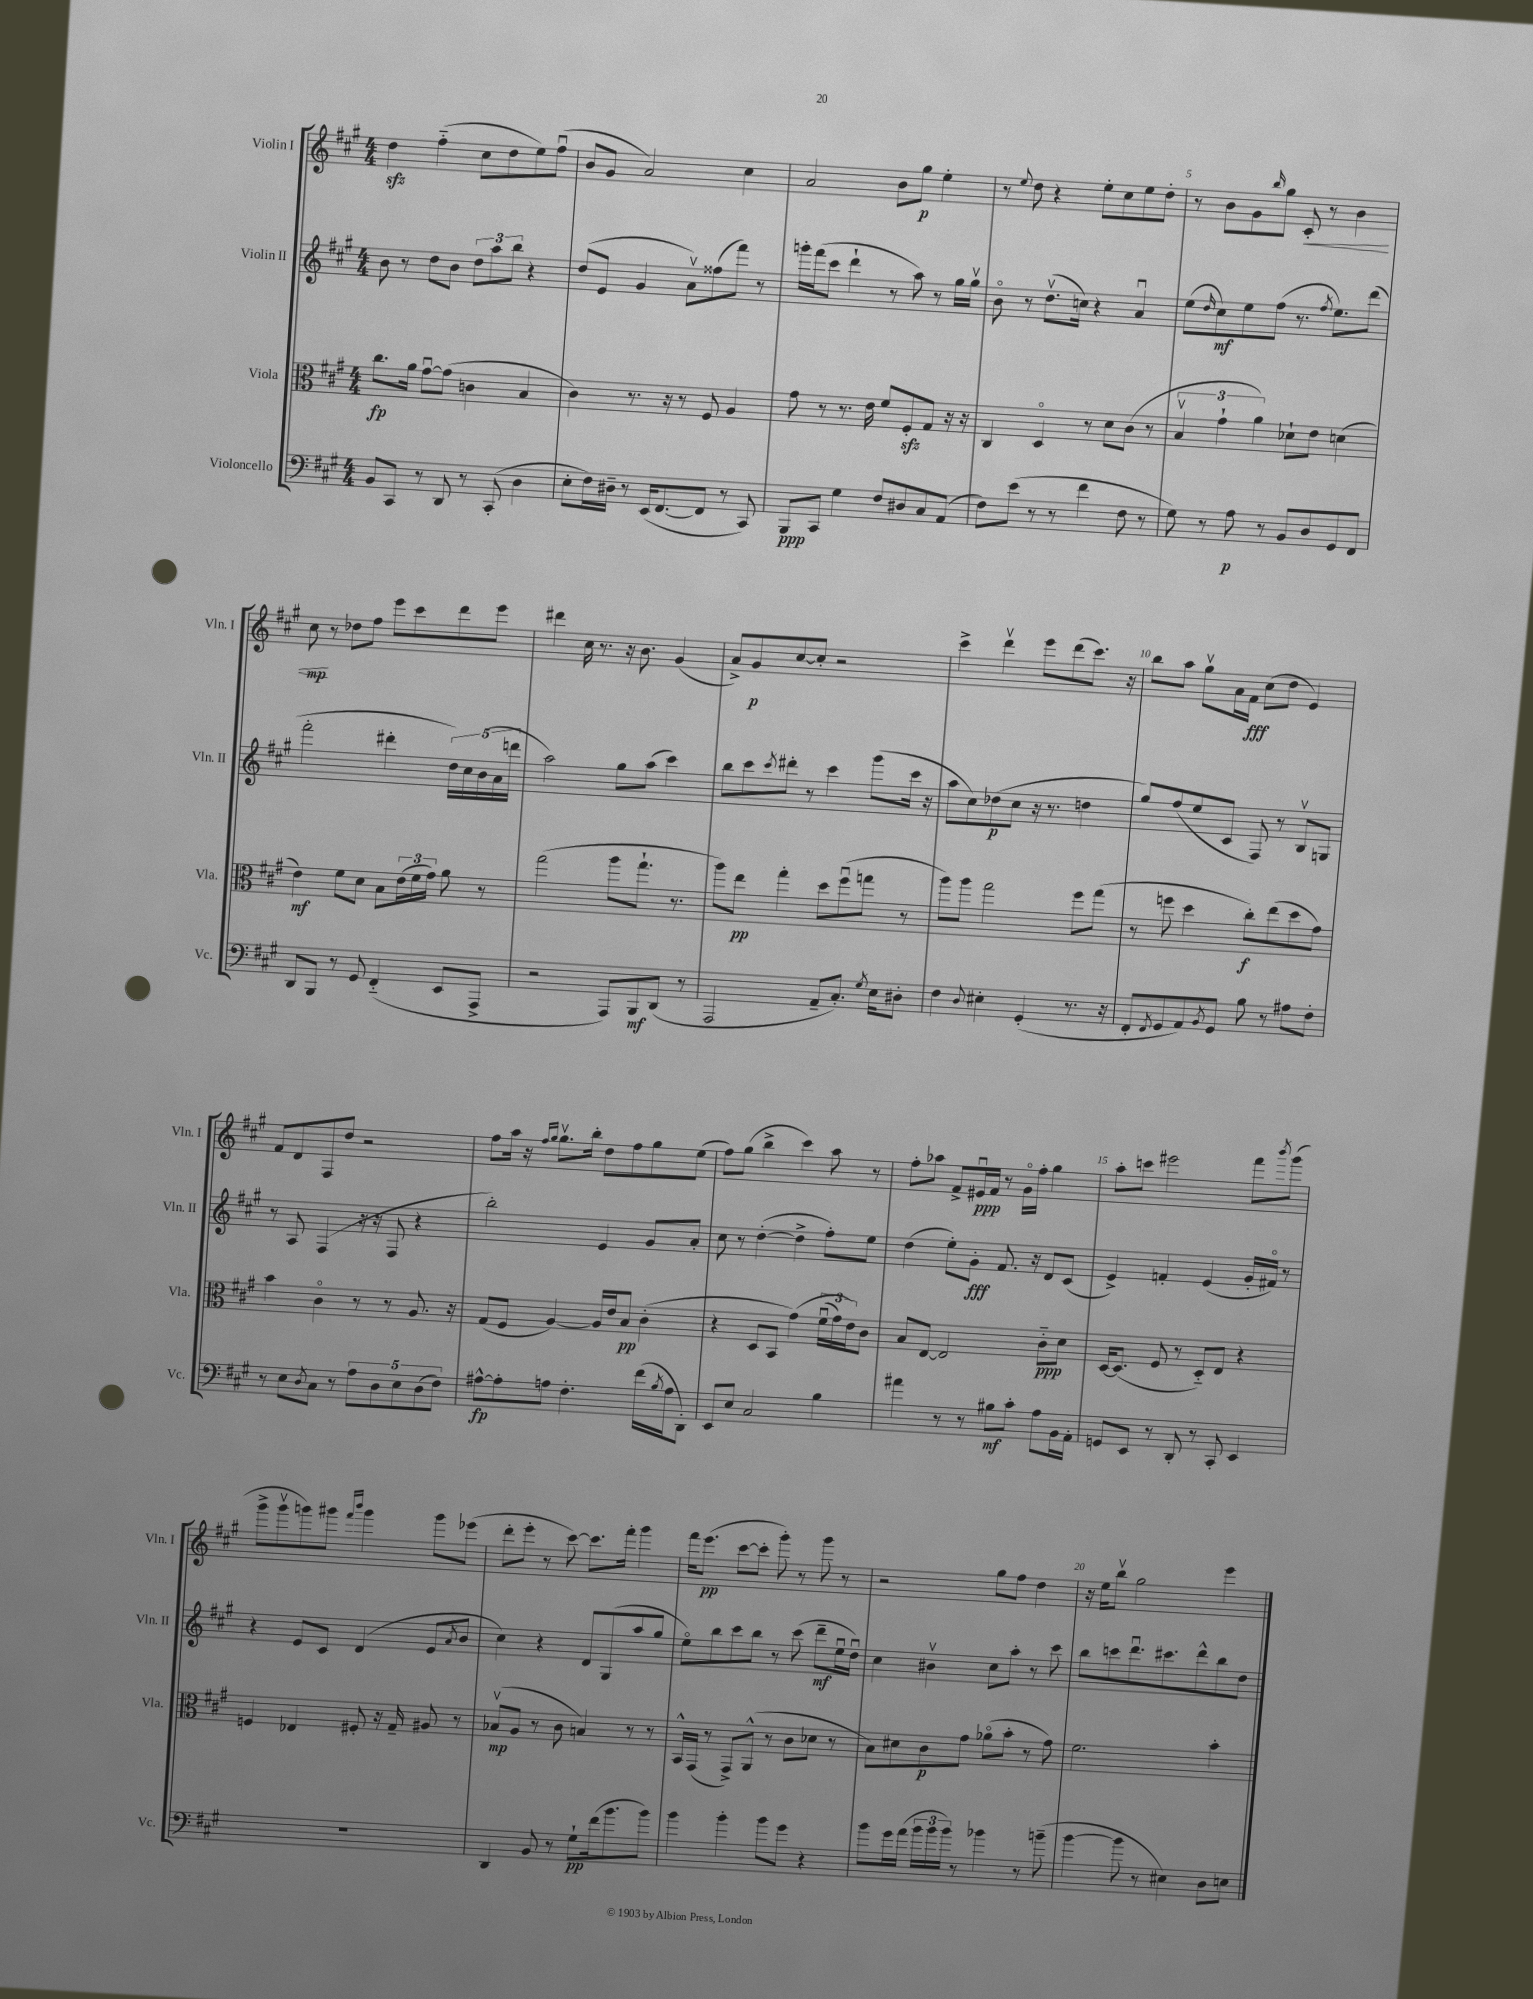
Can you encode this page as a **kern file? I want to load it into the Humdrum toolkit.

**kern	**kern	**kern	**kern
*staff4	*staff3	*staff2	*staff1
*clefF4	*clefC3	*clefG2	*clefG2
*k[f#c#g#]	*k[f#c#g#]	*k[f#c#g#]	*k[f#c#g#]
*M4/4	*M4/4	*M4/4	*M4/4
8BB	8.cc#	8b	4dd
8CC#	.	8r	.
.	16a	.	.
8r	[8g#u	8dd	(4ff#'~
8DD	(8g#]	8b	.
8r	4c	12dd	8cc#
.	.	12aa	.
(8CC#'	.	.	8dd
.	.	12bb	.
4D	4B	4r	8ee)
.	.	.	(8ff#u
=	=	=	=
8E'	4c#)	(8dd	8b
16F#)	.	8e	8g#
16D#~	.	.	.
8r	8.r	4g#	2a)
(16EE	.	.	.
[8.FF#	16r	.	.
.	8r	8av)	.
8FF#]	8F#	(8ff##	.
8r	4A	8fff#)	4cc#
8CC#)	.	8r	.
=	=	=	=
8BBB	8g#	16ggg'	2a
.	.	(16fff#	.
8CC#	8r	8ccc#	.
4G#	8.r	4ddd`	.
.	16e	.	.
8F#	8f#	8r	8b
8D#	8F#'	8aa)	8gg#
8C#	8G#	8r	4ee'
(8AA	16r	16gg#	.
.	16r	16gg#v	.
=	=	=	=
8F#)	4C#	8bo	8r
.	.	.	8qqee
(8e	.	8r	8dd
8r	4Do	(8.ddv	4r
8r	.	.	.
.	.	16cc)	.
4f#	8r	4r	8ee'
.	8d	.	8cc#
8F#	(8c#	4au	8ee
8r	8r	.	8dd'
=	=	=	=
8G#)	6Bv	(8ee	8r
.	.	16qqdd	.
8r	.	8cc#)	8b
.	6g#`	.	.
8A	.	8ee	8g#
.	6a)	.	.
.	.	.	16qqbb
8r	.	(8ff#	8gg#
8BB	8d-`	8.r	8c#'
8D	8e	.	8r
.	.	8qff#	.
.	.	8.ee)	.
8GG#	(4d	.	4b
8FF#	.	(8ddd	.
=	=	=	=
8DD	4e)	2fff#'	8cc#
8BBB	.	.	8r
8r	8f#	.	8dd-
8GG#	8d	.	8ff#
(4FF#'~	8B	4ddd#'	8eee
.	(24e	.	8ccc#
.	24f#	.	.
.	24g#)	.	.
8EE	8a	20dd)	8ddd
.	.	20cc#	.
.	.	(20b	.
8AAA^	8r	.	8eee
.	.	20a	.
.	.	20ddd	.
=	=	=	=
2r	(2gg#	2aa)	4ddd#
.	.	.	16cc#
.	.	.	8.r
8AAA)	8aa	8gg#	16r
.	.	.	8.b
8BBB	8.gg#`	(8aa	.
(8DD	.	4ccc#)	(4g#
.	8.r	.	.
8r	.	.	.
=	=	=	=
2AAA	8aa)	8bb	8a^)
.	8ee	8ccc#	8g#
.	.	8qccc#	.
.	4gg#'	8ddd#'	[8cc#
.	.	8r	8cc#']
8AA~	8dd	4ccc#	2r
8.C#')	(8ff#u	.	.
.	8gg	(8ggg#	.
8qG#	.	.	.
16E	.	.	.
8D#'	8r	16ccc#	.
.	.	16r	.
=	=	=	=
4F#	8aa)	8aa	4ccc#^
.	8aa	8cc#)	.
8qqD	.	.	.
4E#'	2gg#	(8dd-	4dddv
.	.	8cc#	.
(4GG#'	.	16r	8eee
.	.	8.r	.
.	.	.	(8ddd
8.r	8ff#	4dd	8.ccc#)
.	(8gg#	.	.
16r	.	.	16r
=	=	=	=
8FF#'	8r	8gg#)	8bb
8qFF#	.	.	.
8GG#	8ff	(8ff#	8aa
8AA)	4dd	8ee	8gg#v
8qBB	.	.	.
8GG#	.	8c#	16a
.	.	.	16f#
8B	8cc#')	8F#)	(8cc#
8r	(8ee	8r	8dd
8A#	8dd	8Bv	4e)
8F#'	8g#)	8G	.
=	=	=	=
8r	4b	8r	8f#
8E	.	8A	8d
8qD	.	.	.
8C#	4c#o	(4F#	8F#
8r	.	.	8dd
10A	8r	16r	2r
.	.	16r	.
10D	.	.	.
.	8r	8F#	.
10E	.	.	.
.	8.A	4r	.
(10D	.	.	.
10F#)	.	.	.
.	16r	.	.
=	=	=	=
[8A#^^	(8G#	2bb')	8ff#
8A#']	8F#	.	16aa
.	.	.	16r
.	.	.	16qqff#
.	.	.	16qqgg#
8A	[4A)	.	8.gg#v
4.F#'	.	.	.
.	.	.	16bb'
.	16A]	4e	8dd
.	16e	.	.
.	8B	.	8ff#
(16f#	(4c#'	8g#	8gg#
8qB	.	.	.
16A	.	.	.
8DD')	.	8a'	(8ee
=	=	=	=
8EE	4r	8cc#	8ff#)
8E	.	8r	(8gg#
2C#	8D	([4dd'	4bb^
.	8BB	.	.
.	&(4g#)	4dd^]	4ccc#)
4B	(24f#u	8ff#')	8aa
.	24g#)	.	.
.	24e&)	.	.
.	8c#	8ee	8r
=	=	=	=
4a#	8B	(4dd	8ff#'
.	[8E	.	8aa-
8r	2E]	8ee')	8f#^
8r	.	8g#'	16e#u
.	.	.	16f#
8B#	.	8.f#	8r
8c#'	.	.	16g#o
.	.	16r	16ff#'
8A	8c#'~	8d	4gg#
16BB	8d	(8c#	.
16AA'	.	.	.
=	=	=	=
8GG	[16D	4e^)	8aa'
.	(8.D]	.	.
8EE	.	.	8ccc
8r	8F#	4f'	2eee#
8DD'	8r	.	.
8r	8D'~)	(4e	.
8CC#'	8E	.	.
4EE	4r	16g#'	8fff#
.	.	16f#o)	.
.	.	.	8qbbb
.	.	8r	(8ggg#
=	=	=	=
1r	4F	4r	8ggg#^
.	.	.	8ggg#v
.	4E-	8e	8ggg)
.	.	8c#	8ggg#
.	.	.	16qqfff#
.	.	.	16qqbbb
.	8F#'	(4d	4ggg#
.	16r	.	.
.	16G#~	.	.
.	8A#	8e	8ggg#
.	.	8qa	.
.	8r	8b	(8eee-
=	=	=	=
4DD	(8B-v	4cc#)	8ddd'
.	8A	.	8eee'
8BB	8r	4r	8r
8r	8c#	.	[8ccc#)
8G#`	4B)	8d	8.ccc#]
(16f#	.	(8G#	.
8.b	.	.	16fff#'
.	8r	8aa	4ggg#
8b)	8r	8gg#	.
=	=	=	=
4b	16BB^^	8eeo)	16fff#
.	(16GG#	.	(8.eee
.	8r	8bb	.
4b'	8GG#^)	8ccc#	[8ccc#
.	(8AA^^	8bb	8ccc#']
8b	8r	8r	8ggg#')
8g#	8c#	(8ccc#	8r
4r	8d-	8ddd~	8ggg#
.	8r	16eeu	8r
.	.	16ddu)	.
=	=	=	=
8b	8B)	4cc#	2r
16g#	8d#	.	.
(16a	.	.	.
24b	8c#	4b#v	.
24b	.	.	.
24b)	.	.	.
8r	8g#	.	.
4b-	(8a-o	8cc#	8gg#
.	8b'	8aa'	8ff#
8r	8r	8r	4dd
(8b~	8g#)	8ccc#	.
=	=	=	=
[4b	2.f#	8bb	16r
.	.	.	16ee
.	.	8ccc	8bbv
8b]	.	8.dddu	2gg#
8r	.	.	.
.	.	8.ccc#	.
4E#)	.	.	.
.	.	8ddd^^	.
8D	4b'	8bb	4eee
8E	.	8dd	.
==	==	==	==
*-	*-	*-	*-
